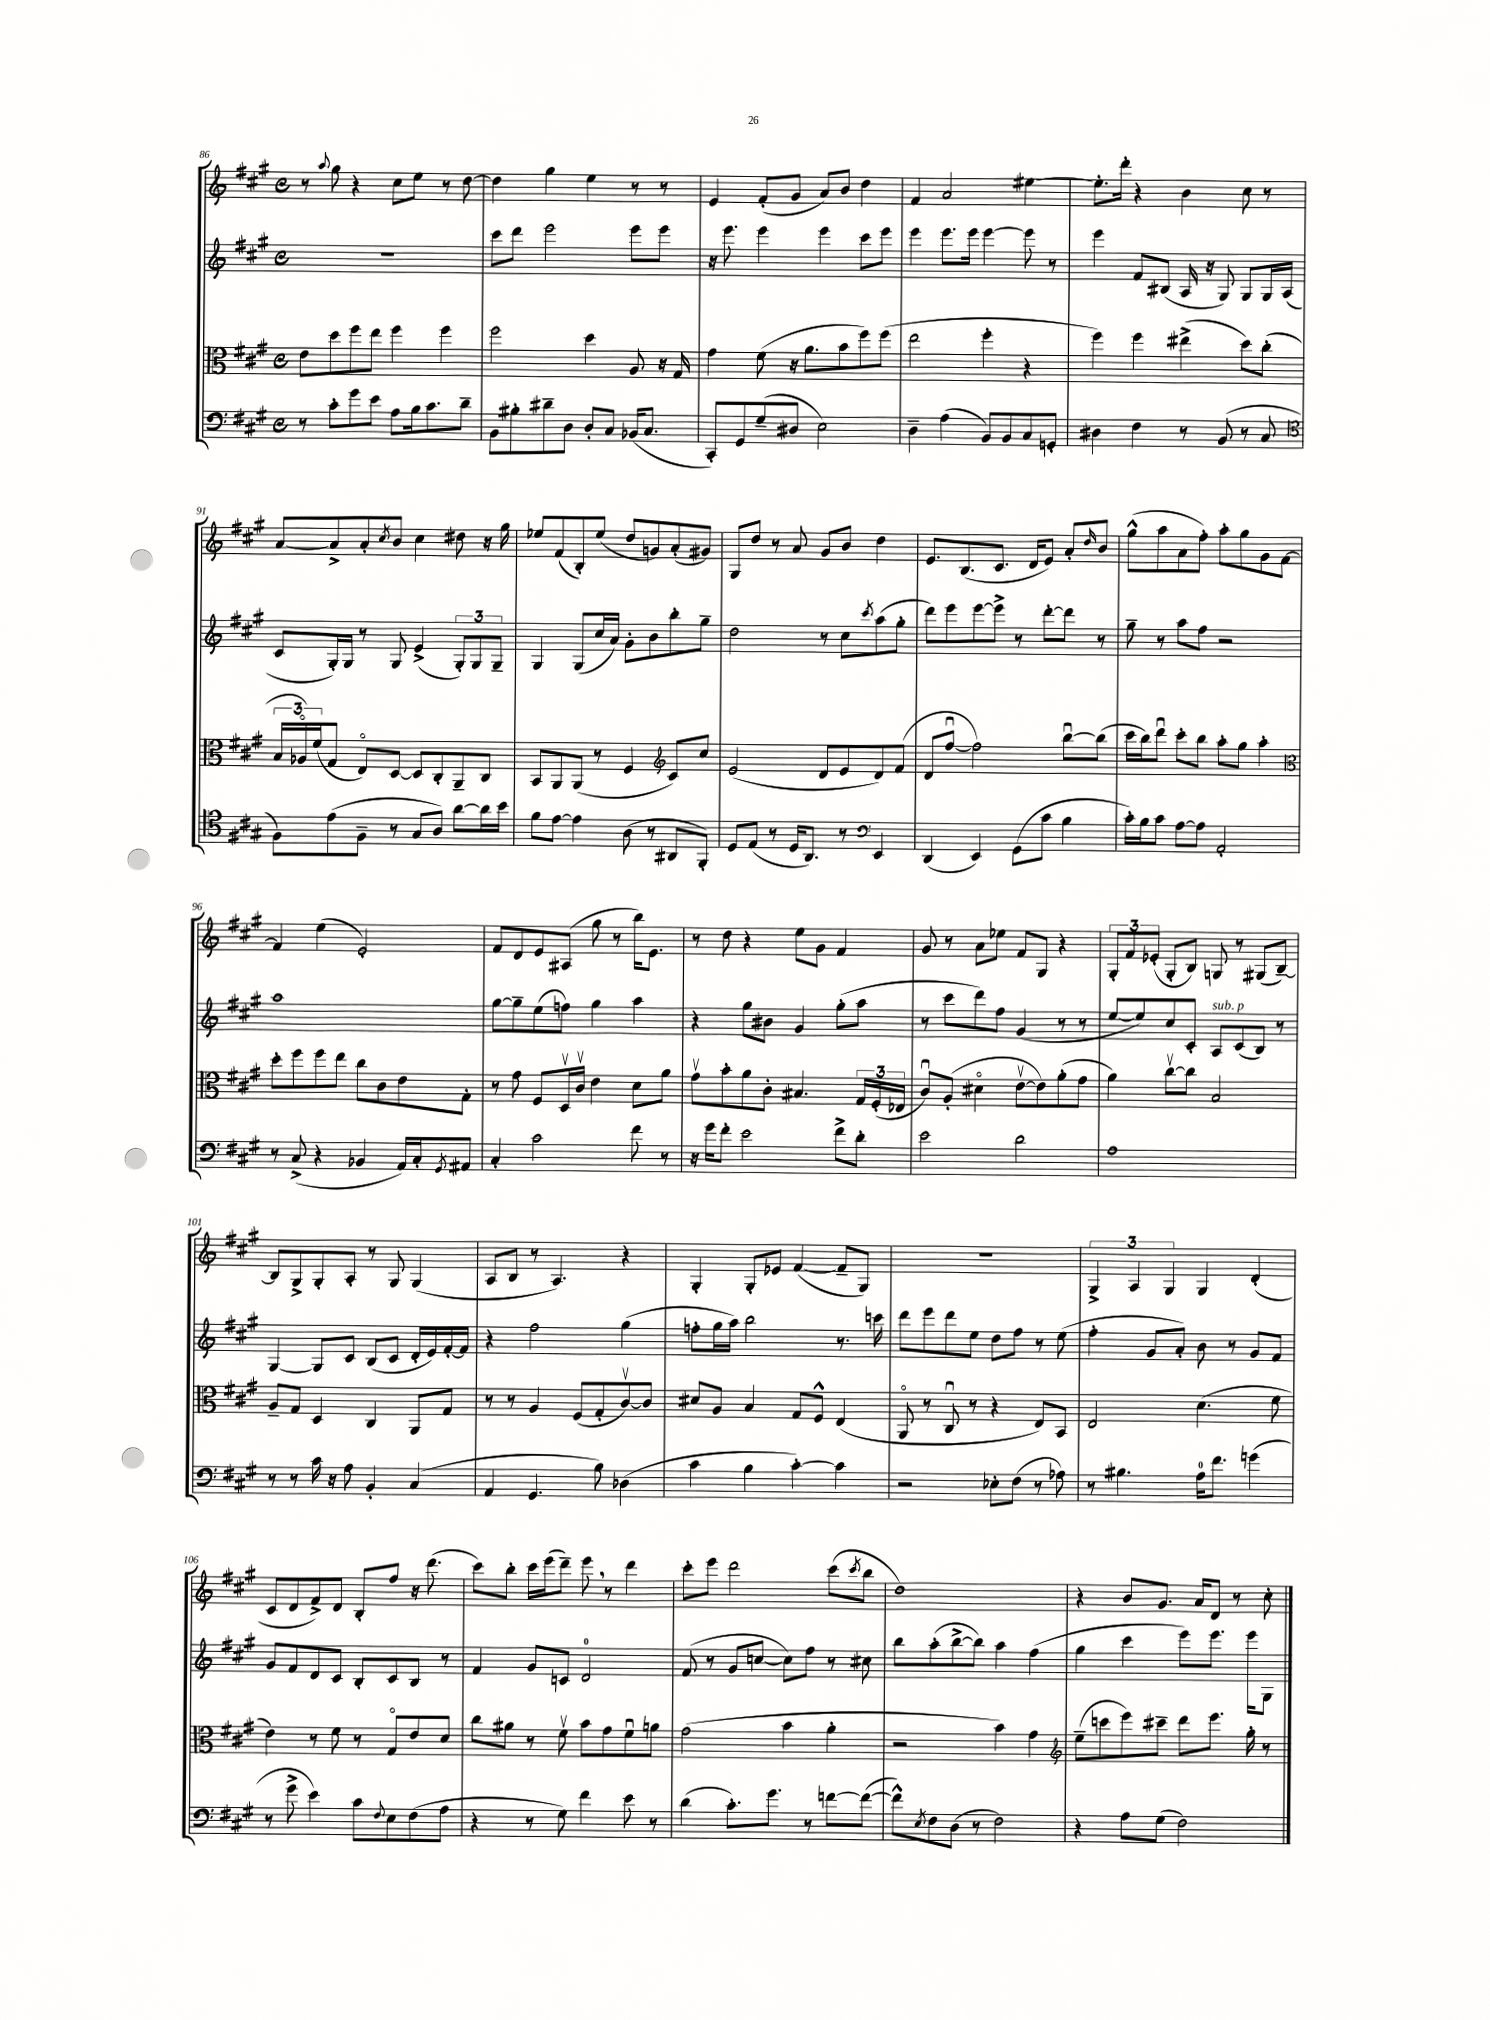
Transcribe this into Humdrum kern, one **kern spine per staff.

**kern	**kern	**kern	**kern
*part4	*part3	*part2	*part1
*staff4	*staff3	*staff2	*staff1
*clefF4	*clefC3	*clefG2	*clefG2
*k[f#c#g#]	*k[f#c#g#]	*k[f#c#g#]	*k[f#c#g#]
*M4/4	*M4/4	*M4/4	*M4/4
*met(c)	*met(c)	*met(c)	*met(c)
=86	=86	=86	=86
8r	8e\L	1r	8r
.	.	.	8qqaa/
8c#'\L	8dd\	.	8gg#\
8g#\	8ff#\	.	4r
8e\J	8ee\J	.	.
8A\L	4ff#\	.	8cc#\L
16B\k	.	.	8ee\J
8.c#\	.	.	.
.	4ff#\	.	8r
8d~\J	.	.	[8dd\
=87	=87	=87	=87
8BB\L	2ff#\	8ccc#\L	4dd\]
8B#X'\	.	8ddd\J	.
8d#X~\	.	2eee\	4gg#\
8D\J	.	.	.
8D'/L	4dd\	.	4ee\
8C#/J	.	.	.
(16BB-X/KL	8A/	8eee\L	8r
8.C#/J	.	.	.
.	16r	8eee\J	8r
.	16G#/	.	.
=88	=88	=88	=88
8CC#'/L)	4g#\	16r	4e/
.	.	8.eee\	.
8GG#/	.	.	.
(8G#~/	(8f#\	4eee\	(8f#'/L
8D#X/J	16r	.	8g#/J
.	8.a\L	.	.
2E\)	.	4eee\	8a/L)
.	8b\	.	8b/J
.	8ff#\)	8ccc#\L	4dd\
.	(8ff#\J	8eee\J	.
=89	=89	=89	=89
4D~\	2ee\	4eee\	4f#/
(4A\	.	8.eee\L	2a/
.	.	16eee\Jk	.
8BB/L)	4ff#'\	[4eee\	.
8BB/	.	.	.
8C#/	4r	8eee\]	[4ee#X\
8GGn'/J	.	8r	.
=90	=90	=90	=90
4D#X\	4ff#\)	4eee\	8.ee#'\L]
.	.	.	16ddd'\Jk
4F#\	4ff#\	8f#/L	4r
.	.	(8B#X/J	.
8r	(4ee#X^\	16A/	4b\
.	.	16r	.
(8BB/	.	8G#/)	.
8r	8dd\L)	8G#/L	8cc#\
8C#/	(8cc#'\J	16G#/L	8r
.	.	(16A/JJ	.
!!LO:LB:g=z
=91	=91	=91	=91
*clefC4	*	*	*
8F#\L)	24B/LL	8c#/L	[8a/L
.	24A-X/)	.	.
.	(24f#/J	.	.
(8e\	8G#/J	16G#'/L)	8a^/]
.	.	16G#/JJ	.
8F#~\J	8E/L)	8r	8a'/
.	.	.	8qcc#/
8r	[8D/J	8G#/	8b/J
8G#/L	8D/L]	(4e^/	4cc#\
8A/J)	8C#'/	.	.
[8a\L	8AA~/	12G#'/L)	8dd#X\
.	.	12G#/	.
16a\L]	8C#/J	.	16r
.	.	12G#~/J	.
16b\JJ	.	.	16gg#\
=92	=92	=92	=92
8f#\L	8BB/L	4G#/	8ee-X/L
[8e\J	8AA/	.	(8f#/
4e\]	(8AA/J	(8G#/L	8B'/)
.	8r	16cc#/L	(8ee-/J
.	.	16a/JJ)	.
(8A\	4F#/	8g#'\L	8dd/L
8r	.	8b\	8gn/)
*	*clefG2	*	*
8AA#X/L	8c#/L)	8bb'\	(8a'/
8FF#'/J)	8cc#/J	8gg#~\J	8g#X/J)
=93	=93	=93	=93
8D/L	(2e/	2dd\	8G#/L
(8E/J	.	.	8dd/J
8r	.	.	8r
16D/KL	.	.	8a/
8.AA/J)	.	.	.
.	8d/L	8r	8g#/L
8r	8e/	8cc#\L	8b/J
*clefF4	*	*	*
.	.	8qccc#/	.
4EE/	8d/)	(8aa\	4dd\
.	(8f#/J	8gg#'\J	.
=94	=94	=94	=94
(4DD/	8d/L	8ddd\L)	8.e/L
.	[8ff#u/J	8eee\	.
.	.	.	(8.B/
4EE/)	2ff#\])	[8eee\	.
.	.	8eee^\J]	8.c#/J
(8GG#\L	.	8r	.
.	.	.	16d/KL
8c#\J	.	[8ddd'\L	8e/J)
4B\	[8bbu\L	8ddd\J]	8a'/L
.	.	.	16qqdd/
.	(8bb\J]	8r	8b/J
=95	=95	=95	=95
16c#'\LL)	16ccc#\LL	8gg#~\	(8gg#^^\L
16B\J	16bb\J)	.	.
8c#\J	8dddu\J	8r	8aa\
[8A\L	8ccc#'\L	8aa\L	8a\
8A\J]	8bb\J	8ff#\J	8ff#'\J)
2AA'/	8aa'\L	2r	8aa'\L
.	8gg#\J	.	8gg#\
.	4aa'\	.	8g#\
.	.	.	[8f#\J
!!LO:LB:g=z
=96	=96	=96	=96
*	*clefC3	*	*
8r	8dd'\L	1aa	4f#/]
(8C#^/	8ff#\	.	.
4r	8ff#\	.	(4ee\
.	8ee\J	.	.
4BB-X/	8cc#\L	.	2e'/)
.	8c#\	.	.
16AA/LL)	8e\	.	.
16C#'/J	.	.	.
8qGG#/	.	.	.
8AA#X/J	8G#'\J	.	.
=97	=97	=97	=97
4C#'/	8r	[8gg#\L	8f#/L
.	8g#\	8gg#~\]	8d/
2c#\	8F#/L	(8ee\	8e/
.	16Dv/L	8ffn\J)	(8A#X/J
.	16c#v/JJ	.	.
.	4e\	4gg#\	8gg#\
.	.	.	8r
8f#\	8d\L	4aa\	16bb\KL)
.	.	.	8.e\J
8r	8a\J	.	.
=98	=98	=98	=98
16r	8g#v\L	4r	8r
16g#\KL	.	.	.
8f#'\J	8b'\	.	8dd\
2e\	8a\	8gg#\L	4r
.	8c#'\J	8b#X\J	.
.	4.B#X/	4g#/	8ee\L
.	.	.	8g#\J
8f#^\L	.	(8gg#'\L	4f#/
8d'\J	24G#/LL	8aa\J	.
.	(24F#'/	.	.
.	24E-X/JJ	.	.
=99	=99	=99	=99
2e\	8c#u/L)	8r	8g#/
.	(8A'/J	8ccc#\L	8r
.	4d#X\	8ddd\)	8a\L
.	.	8ff#\J	8ee-X\J
2d\	[8ev\L	(4g#/	8f#/L
.	8e\])	.	8G#/J
.	(8a'\	8r	4r
.	8g#\J	8r	.
=100	=100	=100	=100
1A	4a\)	[8ee/L	12G#'/L
.	.	.	12f#/
.	.	8ee/])	.
.	.	.	(12e-X'/J
.	[8cc#v\L	8cc#/	8G#'/L
.	8cc#\J]	8c#'/J	8B/J)
!	!	!LO:TX:a:i:t=sub. p	!
.	2B/	8A/L	8Gn/
.	.	(8c#/	8r
.	.	8B/J)	(8G#X/L
.	.	8r	[8B~/J)
!!LO:LB:g=z
=101	=101	=101	=101
8r	8A~/L	[4G#/	8B/L]
8r	8G#/J	.	8G#^/
16c#\	4D/	8G#/L]	8G#'/
16r	.	.	.
8A\	.	8c#/J	8A'/J
4BB'/	4C#/	(8B/L	8r
.	.	8c#/J	8G#/
(4C#/	8AA/L	16d'/LL	(4G#/
.	.	16e/)	.
.	8G#/J	[16f#'/	.
.	.	16f#/JJ]	.
=102	=102	=102	=102
4AA/	8r	4r	8A/L
.	8r	.	8B/J
4.GG#/	4A/	2ff#\	8r
.	.	.	4.A/)
.	(8F#/L	.	.
8B\)	8G#'/	.	.
(4D-X\	[8c#v/)	(4gg#\	4r
.	8c#/J]	.	.
=103	=103	=103	=103
4c#\	8d#X/L	8ffn'\L	4G#'/
.	8A/J	16gg#\L	.
.	.	16aa\JJ)	.
4B\	4B/	2bb\	8G#'/L
.	.	.	8e-X/J
[4c#'\)	8G#/L	.	([4f#/
.	8F#^^/J	.	.
4c#\]	(4E/	8.r	8f#~/L]
.	.	.	8G#/J)
.	.	16cccn\	.
=104	=104	=104	=104
2r	8AA/	8ddd\L	1r
.	8r	8eee\	.
.	8C#u/	8ddd\	.
.	8r	8ee\J	.
8E-X'\L	4r	8dd\L	.
(8F#\J	.	8ff#\J	.
8r	8E/L)	8r	.
8A-X\)	8BB/J	(8ee\	.
=105	=105	=105	=105
8r	2E/	4ff#'\	6G#^/
4.B#X\	.	.	.
.	.	.	6A/
.	.	8g#/L	.
.	.	.	6G#/
.	.	8a'/J)	.
16A\KL	(4.d\	8b\	4G#/
8.f#\J	.	.	.
.	.	8r	.
(4gn\	.	8g#/L	(4d'/
.	8f#\	8f#/J	.
!!LO:LB:g=z
=106	=106	=106	=106
8r	4e\)	8g#/L	8c#/L
8g#^\	.	8f#/	8d/
4e\)	8r	8d/	8f#^/)
.	8f#\	8c#/J	8d/J
8c#\L	8r	8B'/L	8B'/L
8qqF#/	.	.	.
8E\	8G#/L	8c#/	8ff#/J
(8F#\	8e/	8B/J	16r
.	.	.	(8.ddd\
8A\J	8d/J	8r	.
=107	=107	=107	=107
4r	8cc#\L	4f#/	8ccc#\L)
.	8a#X\J	.	8bb'\J
8r	8r	8g#/L	16ccc#\LL
.	.	.	(16eee\J
8G#\)	8f#v\	8cn/J	8ddd~\J)
4f#\	8b\L	2d/	8eee,\
.	8g#\	.	8r
8e\	8f#u\	.	4ddd\
8r	8an\J	.	.
=108	=108	=108	=108
(4d\	(2g#\	(8f#/	8ccc#'\L
.	.	8r	8eee\J
8.c#'\L)	.	8g#/L	2ddd\
.	.	[8ccn/J	.
8.g#\J	.	.	.
.	4b\	8cc\L])	.
8r	.	8ff#\J	.
[8fn\L	4a'\	8r	(8ccc#\L
.	.	.	8qccc#/
(8f\J_	.	8cc#X\	8bb\J
=109	=109	=109	=109
8f^^\L])	2r	8bb\L	1dd)
8qE/	.	.	.
8F#\	.	(8aa'\	.
(8D\J	.	[8bb^\	.
8r	.	8bb\J])	.
2F#\)	4b\)	4aa\	.
.	4g#\	(4ff#\	.
=110	=110	=110	=110
*	*clefG2	*	*
4r	(8ee~\L	4gg#\	4r
.	8cccn\	.	.
8A\L	8eee\)	4ccc#\	8b/L
(8G#\J	8ccc#X~\J	.	8.g#/J
2F#\)	8ddd\L	8eee\L)	.
.	.	.	16a/KL
.	8.eee\J	8.eee\J	8d/J
.	.	.	8r
.	16gg#'\	16eee\KL	.
.	8r	8G#\J	8cc#'\
==	==	==	==
*-	*-	*-	*-
